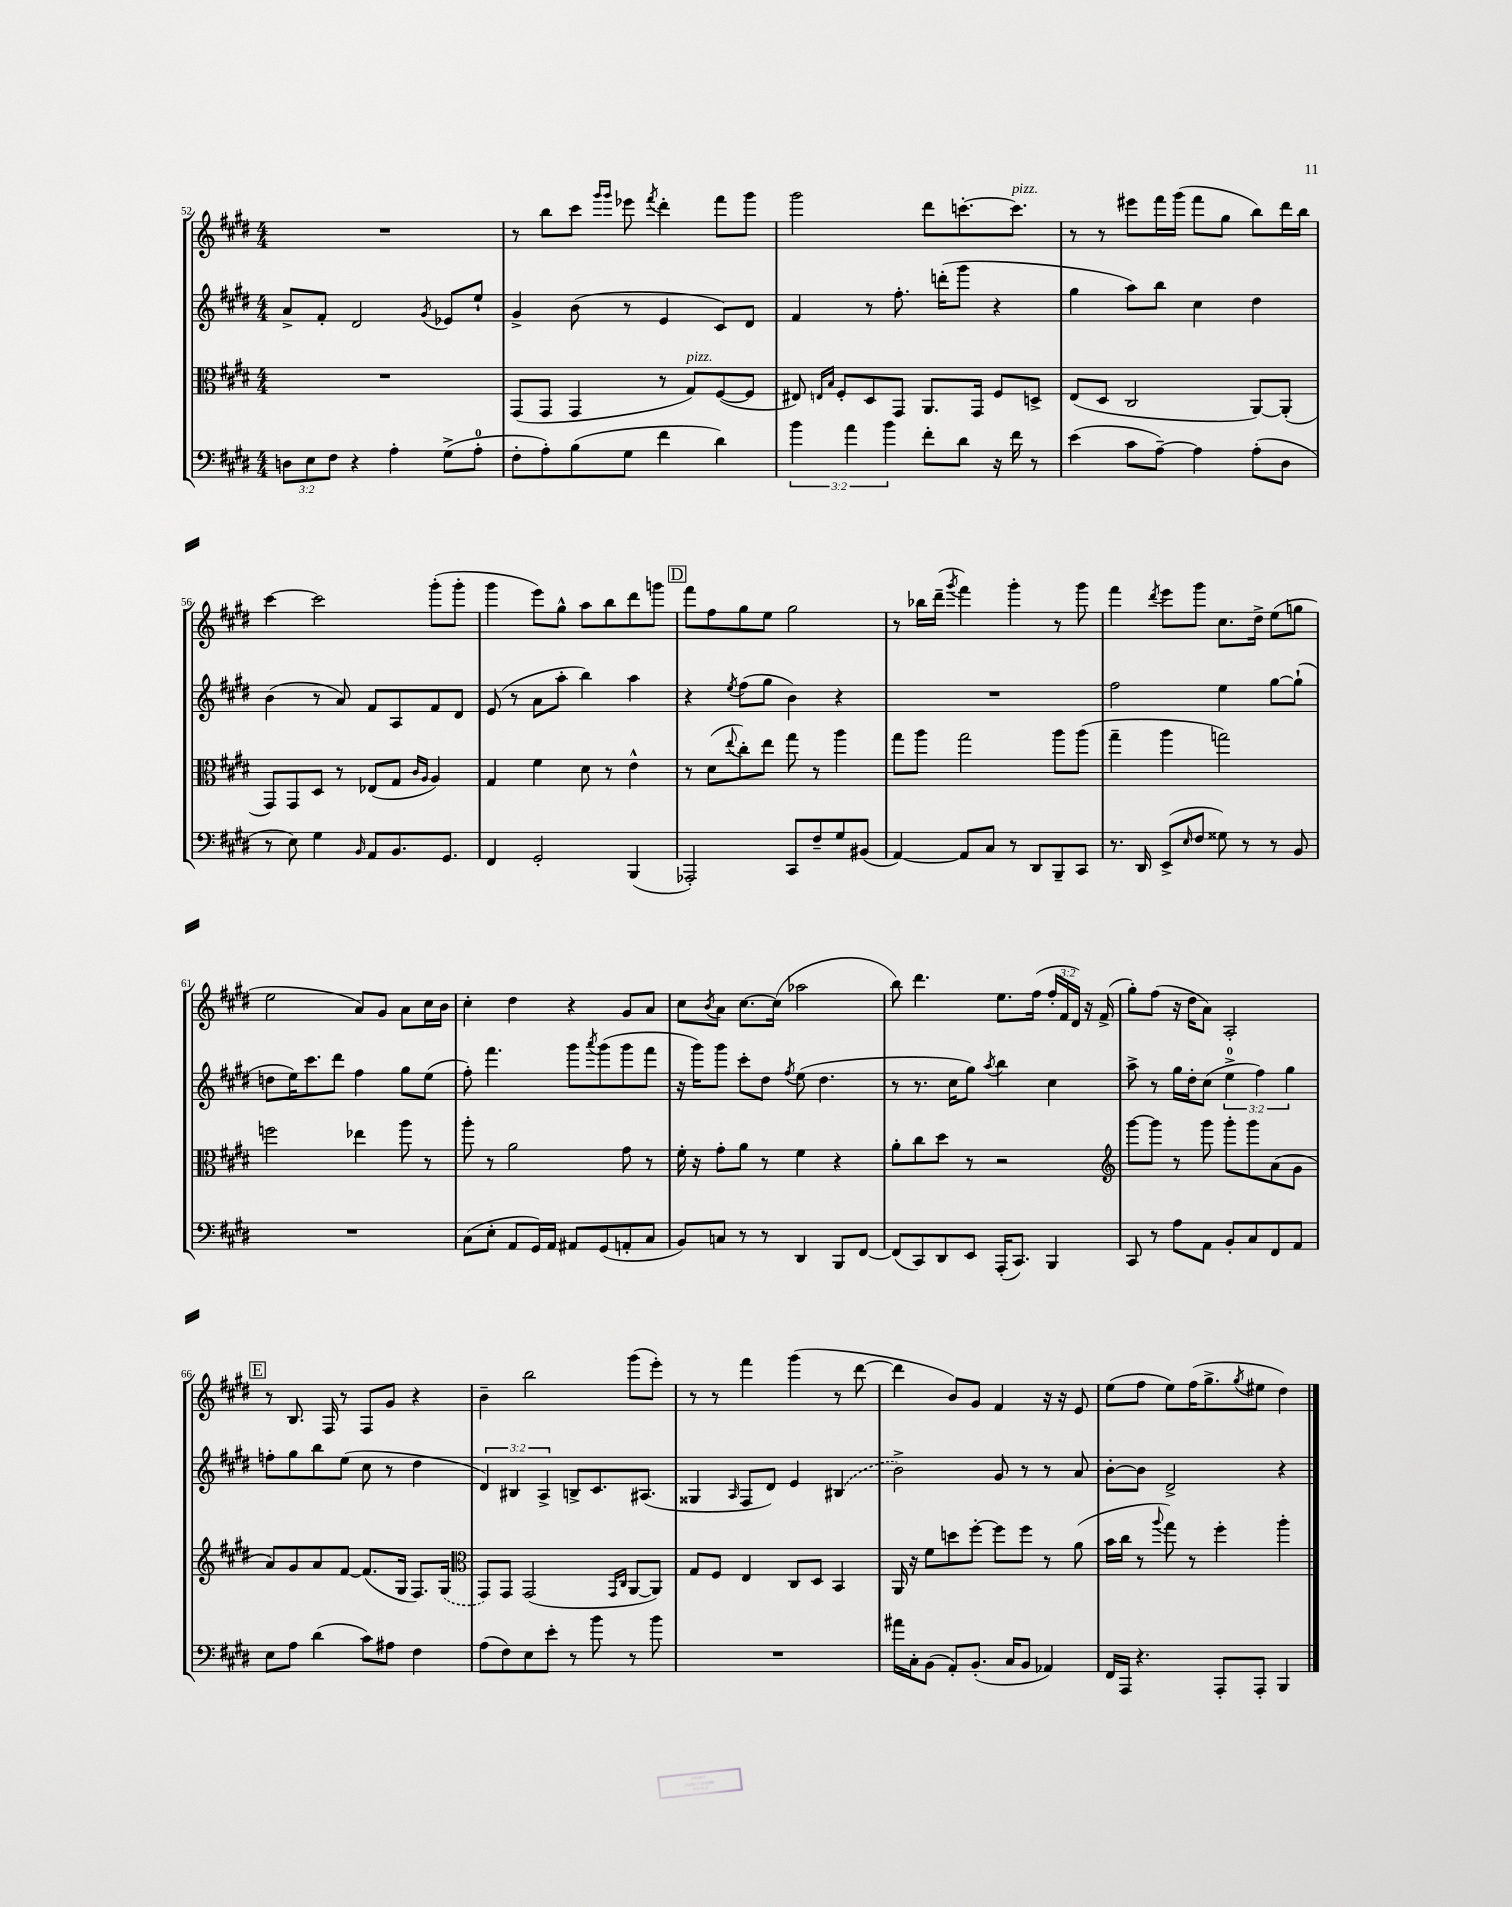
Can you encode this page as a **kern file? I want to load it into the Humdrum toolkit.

**kern	**kern	**kern	**kern
*staff4	*staff3	*staff2	*staff1
*clefF4	*clefC3	*clefG2	*clefG2
*k[f#c#g#d#]	*k[f#c#g#d#]	*k[f#c#g#d#]	*k[f#c#g#d#]
*M4/4	*M4/4	*M4/4	*M4/4
12D\L	1r	8a^/L	1r
12E\	.	.	.
.	.	8f#'/J	.
12F#\J	.	.	.
4r	.	2d#/	.
4A'\	.	.	.
.	.	8qg#/	.
(8G#^\L	.	8e-/L	.
8A'\J	.	8ee`/J	.
=	=	=	=
8F#'\L	(8GG#/L	4g#^/	8r
8A'\)	8GG#/J	.	8bb\L
(8B\	4GG#/	(8b\	8ccc#\J
.	.	.	16qqggg#/LL
.	.	.	16qqggg#/JJ
8G#\J	.	8r	8eee-\
.	.	.	8qfff#/
4f#\	8r	4e/	4ddd#'\
.	8G#/L)	.	.
4d#\)	([8F#/	8c#/L)	8fff#\L
.	8F#/]J	8d#/J	8ggg#\J
=	=	=	=
6b\	8E#/)	4f#/	2ggg#\
.	16qqE/LL	.	.
.	16qqB/JJ	.	.
.	8F#'/L	.	.
6a\	.	.	.
.	8D#/	8r	.
6b\	.	.	.
.	8GG#/J	8.ff#'\	.
8f#'\L	8.AA/L	.	8ddd#\L
.	.	(16ddd'\LK	.
8d#\J	.	8ggg#\J	[8.ccc'\
.	16GG#/Jk	.	.
16r	8F#/L	4r	.
16f#\	.	.	8.ccc\]J
8r	8D^/J	.	.
=	=	=	=
(4e\	(8E/L	4gg#\	8r
.	8D#/J	.	8r
8c#\L	2C#/	8aa\L)	8eee#\L
[8A~\J)	.	8bb\J	16fff#\L
.	.	.	(16ggg#\JJ
4A\]	.	4cc#\	8fff#\L
.	.	.	8gg#\J
(8A'\L	[8AA/L)	4dd#\	8bb\L)
8D#\J	(8AA'/]J	.	16ddd#\L
.	.	.	16bb\JJ
=	=	=	=
8r	8GG#/L)	(4b\	[4ccc#\
8E\)	8GG#/	.	.
4G#\	8D#/J	8r	2ccc#\]
.	8r	8a/)	.
16qqBB/	.	.	.
8AA/L	(8E-/L	8f#/L	.
8.BB/	8G#/J	8A/	.
.	16qqc#/LL	.	.
.	16qqA/JJ	.	.
.	4A/)	8f#/	(8ggg#'\L
8.GG#/J	.	.	.
.	.	8d#/J	8ggg#'\J
=	=	=	=
4FF#/	4G#/	(8e/	4ggg#\
.	.	8r	.
2GG#'/	4f#\	8a\L	8eee\L)
.	.	8aa'\J	8gg#^^\J
.	8d#\	4bb\)	8aa\L
.	8r	.	8bb\
(4BBB/	4e^^\	4aa\	8ddd#\
.	.	.	8ggg\J
=	=	=	=
2AAA-'/)	8r	4r	8fff#\L
.	(8d#\L	.	8ff#\
.	8qqee/	8qee/	.
.	8cc#'\)	(8ff#\L	8gg#\
.	8ee\J	8gg#\J	8ee\J
8CC#/L	8gg#\	4b\)	2gg#\
8F#~/	8r	.	.
8G#/	4aa\	4r	.
(8BB#/J	.	.	.
=	=	=	=
[4AA/)	8gg#\L	1r	8r
.	8aa\J	.	16bb-\LL
.	.	.	(16ddd#~\JJ
.	.	.	8qggg#/
8AA/]L	2gg#\	.	4fff#\)
8C#/J	.	.	.
8r	.	.	4ggg#'\
8DD#/L	.	.	.
8BBB~/	8aa\L	.	8r
8CC#/J	(8aa\J	.	8ggg#\
=	=	=	=
8.r	4gg#~\	2ff#\	4fff#\
16DD#/	.	.	.
.	.	.	8qddd#/
(8EE^/L	4aa\	.	8eee\L
16qqE/	.	.	.
8F#/J	.	.	8ggg#\J
8G##\)	2gg\)	4ee\	8.cc#\L
8r	.	.	.
.	.	.	16dd#^\Jk
8r	.	[8gg#\L	(8ee\L
8BB/	.	(8gg#`\]J	8gg\J
=	=	=	=
1r	2ff\	8dd\L	2ee\
.	.	16ee\K)	.
.	.	8.ccc#\	.
.	.	8ddd#\J	.
.	4ee-\	4ff#\	8a/L)
.	.	.	8g#/J
.	8aa\	8gg#\L	8a\L
.	8r	(8ee\J	16cc#\L
.	.	.	16b\JJ
=	=	=	=
(8C#\L	8aa'\	8ff#'\)	4cc#'\
8E'\J	8r	4.fff#\	.
8AA/L	2a\	.	4dd#\
16GG#/L)	.	.	.
16AA/JJ	.	.	.
8AA#/L	.	8ggg#\L	4r
.	.	8qaaa/	.
(8GG#/	.	(8ggg#\	.
8AA'/	8g#\	8ggg#\	8g#/L
8C#/J	8r	8fff#\J	8a/J
=	=	=	=
8BB/L)	16f#'\	16r	8cc#\L
.	16r	16ggg#\LK)	.
.	.	.	8qb/
8C/J	8g#'\L	8ggg#\J	8a\J
8r	8a\J	8ccc#'\L	[8.cc#\L
8r	8r	8dd#\J	.
.	.	.	(16cc#\]Jk
.	.	8qff#/	.
4DD#/	4f#\	(8ee\	2aa-\
.	.	4.dd#\	.
8BBB/L	4r	.	.
[8FF#/J	.	.	.
=	=	=	=
(8FF#/]L	8a'\L	8r	8bb\)
8CC#/)	8cc#\	8.r	4.ddd#\
8DD#/	8dd#\J	.	.
.	.	16cc#\LK	.
8EE/J	8r	8gg#\J)	.
.	.	8qaa/	.
(16AAA'/LK	2r	4bb\	8.ee\L
8.CC#/J)	.	.	.
.	.	.	(16ff#\Jk
4BBB/	.	4cc#\	24ff#'/LL
.	.	.	24f#/
.	.	.	24d#/JJ)
.	.	.	16r
.	.	.	(16f#^/
=	=	=	=
*	*clefG2	*	*
8CC#/	[8ggg#\L	8aa^\	8gg#'\L)
8r	8ggg#\]J	8r	(8ff#\J
8A\L	8r	16gg#\LL	16r
.	.	16dd#'\J	16dd#\LK
8AA\J	8ggg#\	(8cc#\J	8a\J)
8BB'/L	8ggg#'\L	6ee^\	2A'/
8C#/	8ggg#\	.	.
.	.	6ff#\)	.
8FF#/	(8a\	.	.
.	.	6gg#\	.
8AA/J	8g#\J	.	.
=	=	=	=
8E\L	8a/L)	8ff'\L	8r
8A\J	8g#/	8gg#\	8.B/
(4d#\	8a/	8bb\	.
.	.	.	16F#/
.	[8f#/J	(8ee\J	8r
8c#\L)	(8.f#/]L	8cc#\	8F#/L
8A#\J	.	8r	8g#/J
.	16G#/Jk	.	.
4F#\	8.F#/L)	4dd#\	4r
.	(16G#/Jk	.	.
=	=	=	=
*	*clefC3	*	*
(8A\L	8GG#/L)	6d#/)	4b~\
8F#\)	8GG#/J	.	.
.	.	6B#/	.
8E\	(2GG#/	.	2bb\
.	.	6A^/	.
8e'\J	.	.	.
8r	.	8B^/L	.
8b\	.	8.c#/	.
.	16qqGG#/LL	.	.
.	16qqC#/JJ	.	.
8r	[8AA/L	.	(8ggg#\L
.	.	(8.A#/J	.
8b\	8AA/]J)	.	8eee'\J)
=	=	=	=
1r	8G#/L	4G##/	8r
.	8F#/J	.	8r
.	.	16qqA/	.
.	4E/	8F#/L	4fff#\
.	.	8d#/J)	.
.	8C#/L	4e/	(4ggg#\
.	8D#/J	.	.
.	4BB/	(4B#/	8r
.	.	.	[8ddd#\
=	=	=	=
16a#\LL	16AA/	2b^\)	4ddd#\]
16C#'\J	16r	.	.
(8BB\J	8f#\L	.	.
8AA'/L)	8dd\	.	8b/L)
(8.BB'/J	[8ff#'\J	.	8g#/J
.	8ff#\]L	8g#/	4f#/
16C#/LK	.	.	.
8BB/J	8ff#\J	8r	.
4AA-/)	8r	8r	16r
.	.	.	16r
.	(8a\	8a/	8e/
=	=	=	=
16FF#/LL	16b\LL	[8b'\L	(8ee\L
16AAA/JJ	16cc#\JJ	.	.
4.r	8r	8b\]J	8ff#\J
.	8qqaa/	.	.
.	8gg#\)	2d#^/	8ee\L)
.	8r	.	(16ff#\K
.	.	.	8.gg#^\
8AAA'/L	4ff#'\	.	.
.	.	.	8qgg#/
8AAA'/J	.	.	8ee#\J
4BBB/	4aa'\	4r	4dd#\)
==	==	==	==
*-	*-	*-	*-
